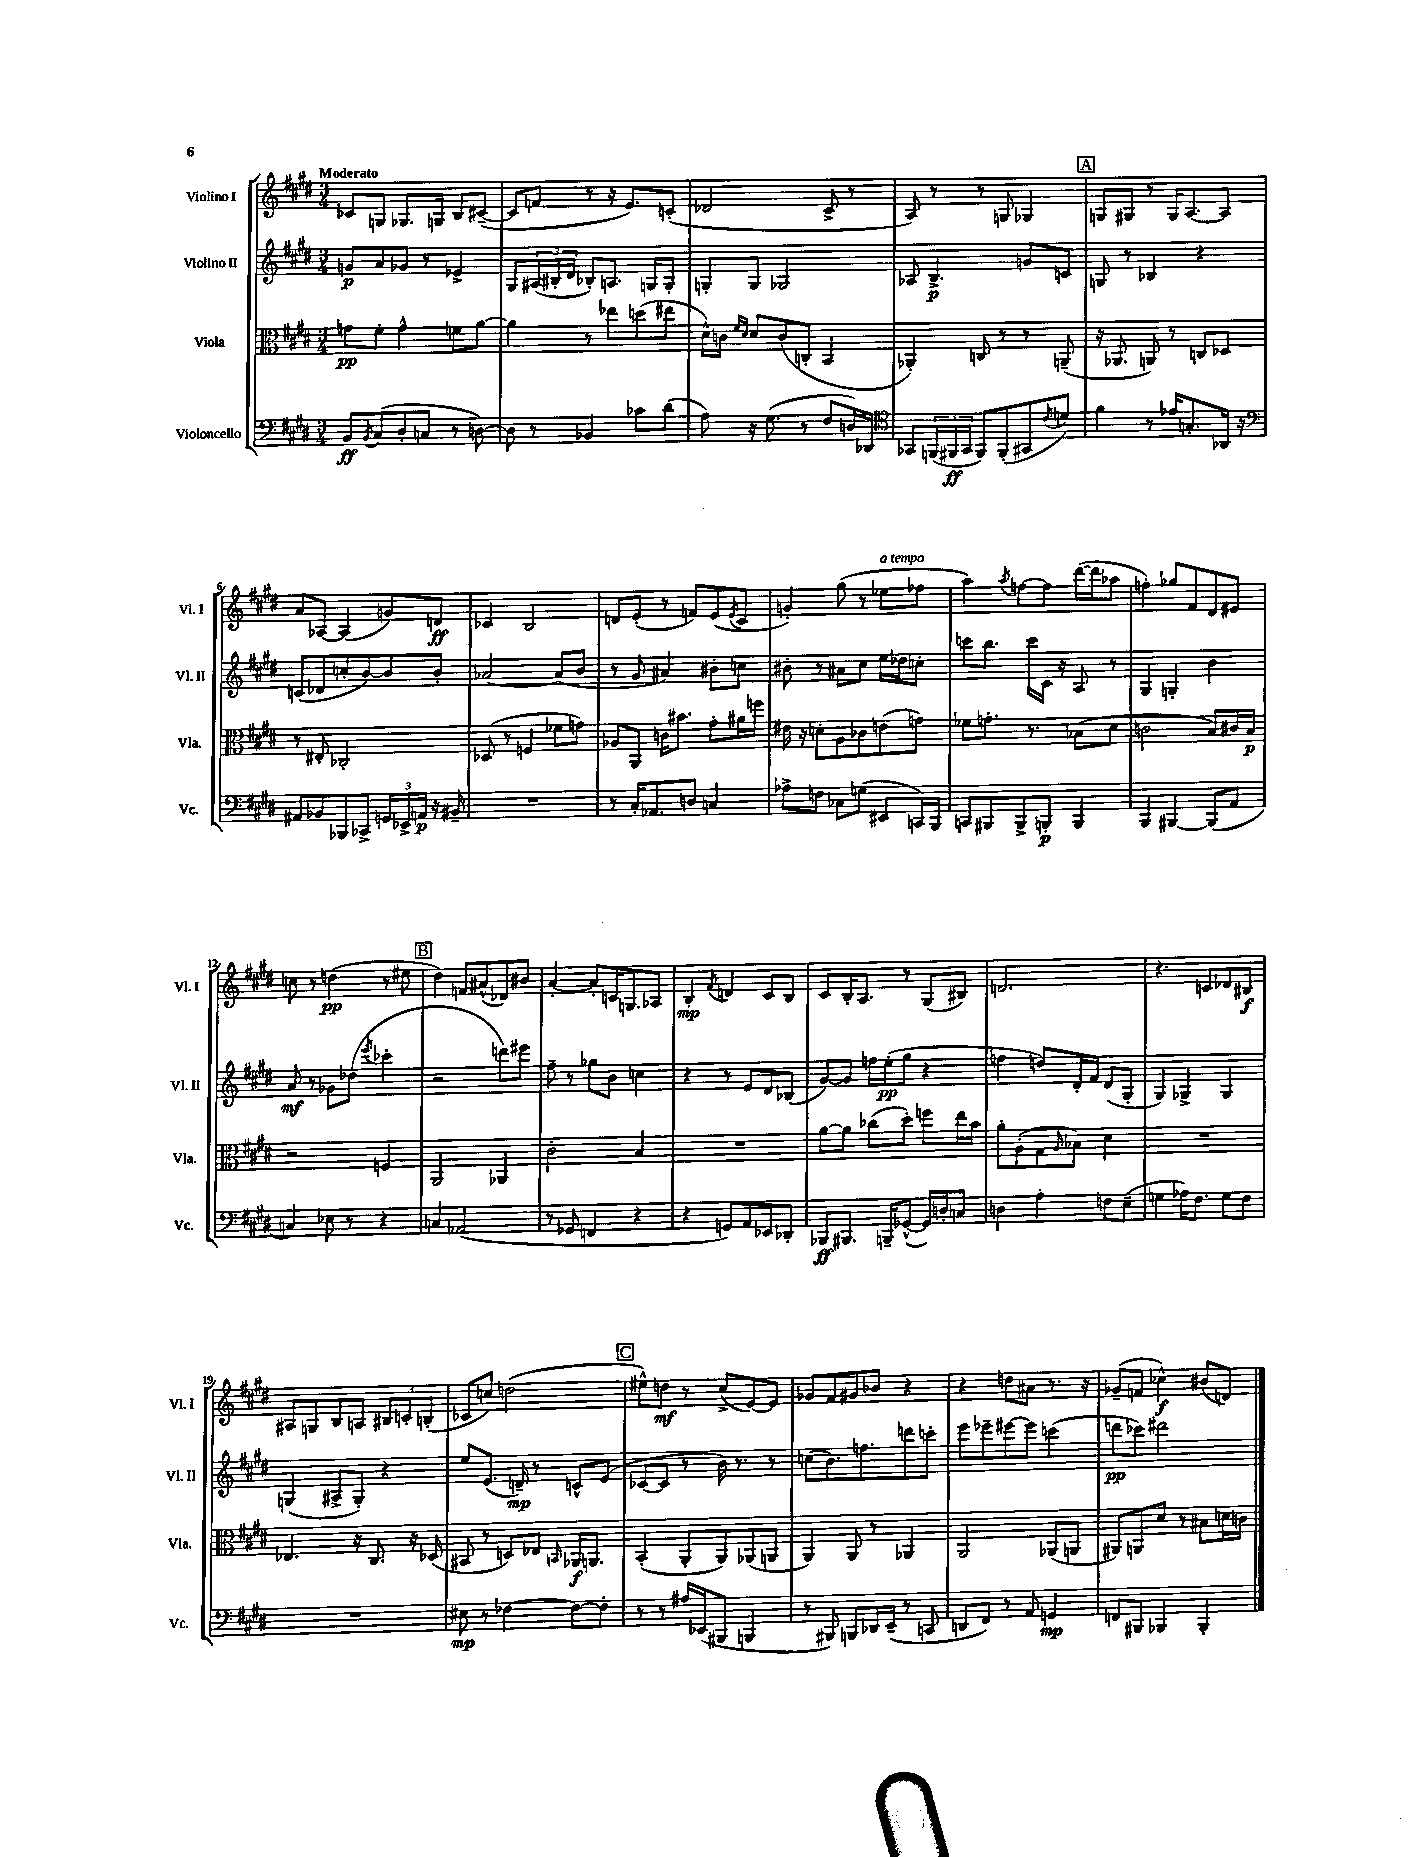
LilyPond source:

<<
\new StaffGroup <<
\new Staff = "s0" \with { instrumentName = "Violino I" shortInstrumentName = "Vl. I" } {
    \clef treble \key e \major \numericTimeSignature \time 3/4 \tempo "Moderato"
    ces'8 g8 ges8. g16 b8 cis'8~--( |
    cis'8 f'8 r8 r16 e'8.) c'8-.( |
    des'2 cis'8-> r8 |
    a8) r8 r8 g8 ges4 |
    \mark \markup { \box "A" } g8 gis8 r8 gis16 a8.~ a8 |
    a'8 aes8~ aes4( g'8) d'8\ff |
    ces'4 b2 |
    d'8 e'8-.( r8 f'8) e'8( \acciaccatura { e'8 } cis'8 |
    g'4-.) gis''8( r8 ees''8^\markup { \italic "a tempo" } fes''8 |
    a''4) \acciaccatura { a''8 } f''8~ f''8 dis'''16~( dis'''16 aes''8 |
    f''4-.) ges''8 fis'8 dis'8 eis'8 |
    c''8 r8 d''4\pp( r8 eis''8 |
    \mark \markup { \box "B" } dis''4) f'8 ais'8-^( des'8) bis'8 |
    a'4~-. a'8-. c'16 g8. aes8 |
    b4-.\mp \acciaccatura { fis'8 } d'4 cis'8 b8 |
    cis'8 b16-. a8. r8 gis8( bis8) |
    d'2. |
    r4. c'8 des'8 bis8\f |
    ais8 g8 b8 a8 \tuplet 3/2 { bis8 c'8-. b8-.( } |
    ces'8 c''8) d''2( |
    \mark \markup { \box "C" } eis''8-^) d''8\mf r8 cis''8->( e'8~) e'8 |
    ges'8 fis'8 gis'8 bes'8 r4 |
    r4 d''8 ais'8 r8. r16 |
    ges'8--( f'8 ces''4-^\f) bis'8( d'8) \bar "|." |
}
\new Staff = "s1" \with { instrumentName = "Violino II" shortInstrumentName = "Vl. II" } {
    \clef treble \key e \major \numericTimeSignature \time 3/4
    g'8\p a'8 ges'8 r8 ees'4-> |
    gis8 \tuplet 3/2 { ais16( bis16-. dis'16 } bes8-.) a8. g16 g8-. |
    g8-. g8 ges2 |
    aes8 b4.->\p g'8 c'8 |
    \mark \markup { \box "A" } g8 r8 bes4 r4 |
    c'8( des'8 c''8-. b'8~) b'8 b'8-. |
    aes'2~ aes'8( b'8 |
    r8 gis'8 ais'4) bis'8-. c''8 |
    bis'8-. r8 ais'8 cis''8 e''16 des''16 c''8-. |
    c'''8 b''8. c'''16 cis'16 r16 a8 r8 |
    gis4 g4-. b'4 |
    a'8\mf r8 ges'8 des''8( \acciaccatura { e'''8 } ces'''4-. |
    \mark \markup { \box "B" } r2 d'''8) eis'''8 |
    fis''8-- r8 ges''8 b'8 c''4 |
    r4 r8 e'8 dis'8 bes8( |
    gis'8~) gis'8 f''16 e''16-.\pp( gis''8 r4 |
    f''4 d''8) dis'16-. fis'16 dis'8( gis8-. |
    gis4) ges4-> ges4 |
    g4( ais8-> g8-.) r4 |
    e''8 e'8.( d'16--\mp) r8 c'8-^ e'8( |
    \mark \markup { \box "C" } ces'8~ ces'8 r8 b'16) r8. r8 |
    c''8( b'8.) f''8. d'''8 c'''8-. |
    e'''8 ees'''8-- eis'''8~ eis'''8 c'''4( |
    d'''8\pp ces'''8) dis'''2 \bar "|." |
}
\new Staff = "s2" \with { instrumentName = "Viola" shortInstrumentName = "Vla." } {
    \clef alto \key e \major \numericTimeSignature \time 3/4
    g'8\pp fis'8-. g'4-^ f'8 a'8~ |
    a'4 r8 ees''8 d''8( eis''8 |
    dis'16-^) c'16 \grace { fis'16 dis'16 } dis'8 c'8( c8-. b,4 |
    aes,4-.) c8 r8 r8 a,8--( |
    \mark \markup { \box "A" } r16 aes,8. a,8) r8 c8 des8 |
    r8 eis8-. ces2-. |
    des8( r8 f4 fes'8 g'8) |
    aes8 a,8 c'16 bis'8. gis'8-. ais'16 f''16 |
    eis'16 r16 d'8-. a8 ces'8 e'8( g'8) |
    fes'8 g'8.-. r8. bes8( dis'8 |
    c'2 b8) cis'16 b16\p |
    r2 f4 |
    \mark \markup { \box "B" } a,2 aes,4 |
    cis'2-. b4 |
    R2. |
    a'8~ a'8 ces''8( dis''8-.) f''8 e''16 b'16 |
    a'8-. a8-.( gis8 \grace { a16 } bes8) dis'4 |
    R2. |
    ees4. r16 cis8. r16 des16( |
    bis,8 r8 d8) ees8 \grace { b,16 } aes,16\f a,8. |
    \mark \markup { \box "C" } b,4-.( a,8-. a,8) aes,8( a,8 |
    a,4) a,8 r8 aes,4 |
    a,2 aes,8( a,8 |
    ais,8) a,8 dis'8 r8 bis8 d'16 c'16 \bar "|." |
}
\new Staff = "s3" \with { instrumentName = "Violoncello" shortInstrumentName = "Vc." } {
    \clef bass \key e \major \numericTimeSignature \time 3/4
    b,8\ff \acciaccatura { b,8 } cis8( dis8-. c8 r8 d8~) |
    d8 r8 bes,4 ces'8 dis'8( |
    a8) r16 gis8.( r8 fis8 d16) des,16 |
    \clef tenor ges,8 \tuplet 3/2 { f,16( fis,16\ff ges,16 } fis,8) fis,8-.( gis,8 \acciaccatura { cis'8 } d'8) |
    \mark \markup { \box "A" } fis'4 r8 ees'16 g8.-. aes,16 r16 |
    \clef bass ais,8 bes,8 bes,,8 ces,8-> \tuplet 3/2 { g,16 ees,16-> a,16\p } r16 bis,16-- |
    R2. |
    r8 cis16-. aes,8. d8 c4 |
    aes8-> f8 ces8 g8( eis,8 c,16) b,,16 |
    c,8 bis,,8 bis,,8-> b,,8-.\p b,,4 |
    b,,4 bis,,4~ bis,,8( a,8 |
    c4) ees8 r8 r4 |
    \mark \markup { \box "B" } c4 aes,2( |
    r8 ges,8 f,4 r4 |
    r4 g,8) a,8 ees,8 des,8-. |
    bes,,8\ff bis,,8. b,,16-- ges,8~-^( ges,16) d16-. c8 |
    d4 a4-. f8 e8--( |
    g4 aes16) fis8. g8 fis8 |
    R2. |
    eis8\mp r8 fes4~ fes8~ fes8-. |
    \mark \markup { \box "C" } r8 r8 ais16 ees,16( bis,,8 b,,4 |
    r8 bis,,8) b,,8 des,16 e,16--( r8 c,8 |
    d,8 fis,8) r8 a,8 g,4\mp |
    f,8 bis,,8 bes,,4 bes,,4-. \bar "|." |
}
>>
>>
